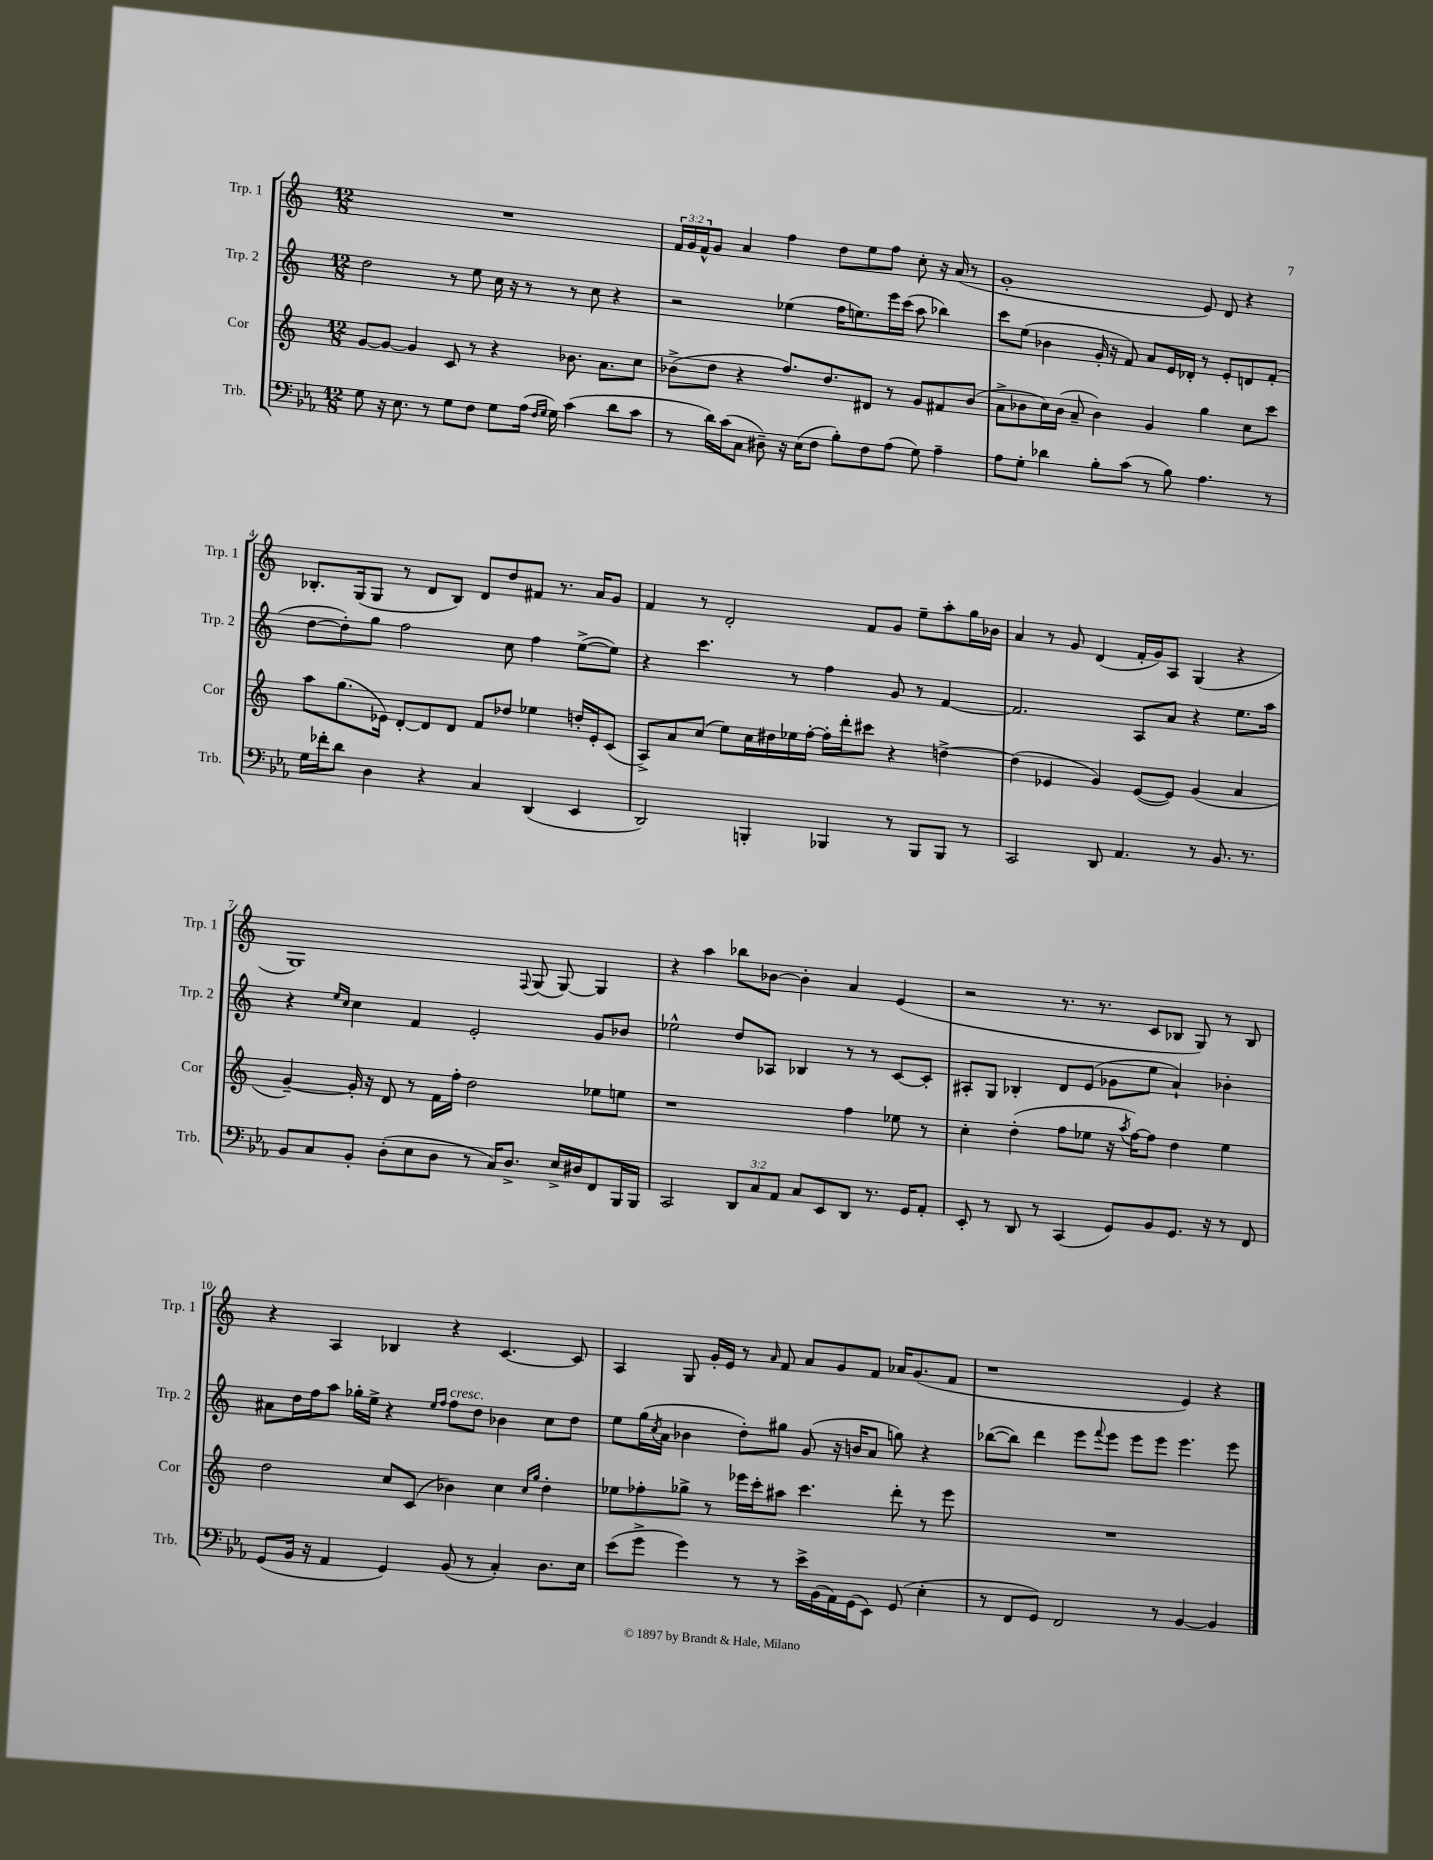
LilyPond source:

<<
\new StaffGroup <<
\new Staff = "s0" \with { instrumentName = "Trp. 1" shortInstrumentName = "Trp. 1" } {
    \clef treble \key c \major \numericTimeSignature \time 12/8 \override Staff.TupletNumber.text = #tuplet-number::calc-fraction-text
    R1. |
    \tuplet 3/2 { f'16 g'16 f'16-^ } g'8 a'4 f''4 d''8 e''8 f''8 c''8-. r16 a'16( r8 |
    g'1-. e'8) d'8 r4 |
    bes8.-. g16( g8 r8 d'8 bes8) d'8 d''8 fis'8 r8. a'16 g'8 |
    f'4 r8 d'2-. f'8 g'8 e''8-- a''8-. g''16 bes'16 |
    a'4 r8 g'8 d'4( f'16-. g'16) a8 g4( r4 |
    g1) \appoggiatura { f8 } g8( g8~) g4 |
    r4 a''4 bes''8 bes'8~ bes'4-. a'4 e'4( |
    r2 r8. r8. c'8 bes8 g8) r8 bes8 |
    r4 a4 bes4 r4 c'4.~ c'8 |
    a4 g8 g'16-. e'16 r8 \grace { a'16 } f'8 a'8 g'8 f'8 aes'16 g'8.( f'8 |
    r1 e'4) r4 \bar "|." |
}
\new Staff = "s1" \with { instrumentName = "Trp. 2" shortInstrumentName = "Trp. 2" } {
    \clef treble \key c \major \numericTimeSignature \time 12/8
    d''2 r8 e''8 c''16 r16 r8 r8 c''8 r4 |
    r2 ees''4( f''16 e''8.) e'''16 c'''16( a''8 bes''4) |
    c'''8 e''8( bes'4 g'16-. r16 f'8) a'8 e'16 des'16-. r8 e'8-. d'8 f'8-.( |
    d''8~ d''8-.) g''8 f''2 c''8 f''4 e''8~->( e''8) |
    r4 c'''4. r8 f''4 g'8 r8 f'4~ |
    f'2. a8 a'8 r4 e''8. a''16 |
    r4 \grace { e''16 c''16 } c''4 f'4 e'2-. g'8 bes'8 |
    ees''2-^ d''8 aes8 bes4 r8 r8 c'8~ c'8-. |
    ais8-. g8 bes4-. d'8 e'8( ges'8 e''8 a'4-!) bes'4-. |
    ais'8 d''16 f''16 a''8 ges''16-. e''16-> r4 \grace { e''16 f''16 } f''8^\markup { \italic "cresc." } d''8 bes'4 c''8 d''8 |
    e''8 g''16( \acciaccatura { c''8 } a'16 bes'4 d''8-.) gis''8 g'8( r16 b'16 a'8 g''8) r4 |
    bes''8~( bes''8) d'''4 e'''8 \appoggiatura { f'''8 } e'''8 e'''8 e'''8 e'''4. e'''8 \bar "|." |
}
\new Staff = "s2" \with { instrumentName = "Cor" shortInstrumentName = "Cor" } {
    \clef treble \key c \major \numericTimeSignature \time 12/8
    g'8~ g'8~ g'4 c'8 r8 r4 bes'8. a'8. c''8 |
    bes'8->( d''8 r4 f''8.) d''8. dis'8 r8 g'8 fis'8 bes'8( |
    a'8-> bes'8 c''16) bes'16( a'8-- bes'4) g'4 g''4 c''8 c'''8 |
    a''8 g''8.( ees'16) d'8~-. d'8 d'8 f'8 des''8 ees''4 d''16-. ees'16-. c'8( |
    a8->) a'8 c''8( e''8) c''16 dis''16 ees''16 f''16~-. f''16-. d'''16-. cis'''8 r4 d''4~-> |
    d''4( ees'4 g'4) ees'8~( ees'8) g'4( a'4 |
    g'4~--) g'16-. r16 d'8 r8 f'16 f''16-. d''2 ees''8 e''8 |
    r1 f''4 ees''8 r8 |
    c''4-. d''4-.( f''8 ees''8 r16 \acciaccatura { a''8 } f''16~) f''8 d''4 ees''4 |
    d''2 c''8 c'8( bes'4) c''4 \grace { c''16 g''16 } d''4-. |
    ees''8 fes''8-. ges''8-> r8 ees'''16 c'''16-. ais''8 c'''4. d'''8-. r8 ees'''8 |
    R1. \bar "|." |
}
\new Staff = "s3" \with { instrumentName = "Trb." shortInstrumentName = "Trb." } {
    \clef bass \key ees \major \numericTimeSignature \time 12/8 \override Staff.TupletNumber.text = #tuplet-number::calc-fraction-text
    g8 r16 ees8. r8 g8 f8 g8 aes16( \grace { f16 g16 } g16) c'4( d'8 c'8 |
    r8 d'16) c'16( c8 dis8--) r16 ees16( f8 bes8-.) f8 aes8( g8) aes4-- |
    aes8 g8-. des'4 bes8-. c'8( r8 bes8) aes4. r8 |
    g16 fes'16-. d'8 d4 r4 c4 d,4( ees,4 |
    d,2) b,,4-. bes,,4 r8 bes,,8 bes,,8 r8 |
    c,2 d,8 aes,4. r8 bes,8. r8. |
    bes,8 c8 bes,8-. d8-.( ees8 d8 r8 c16) d8.-> ees16-> dis16 f,8 bes,,16 bes,,16 |
    c,2 \tuplet 3/2 { d,8 c8 aes,8 } c8 ees,8 d,8 r8. g,16 aes,8-. |
    ees,8-. r8 d,8 r8 c,4( g,8) bes,8 g,8. r16 r8 f,8 |
    g,8( bes,16 r16 aes,4 g,4) bes,8( r8 c4-.) d8. ees16 |
    ees'8( g'8-> g'4) r8 r8 ees'16-> bes,16( aes,16) g,16( ees,8) g,8( ees4-. |
    r8 f,8 g,8) f,2 r8 bes,4~ bes,4 \bar "|." |
}
>>
>>
